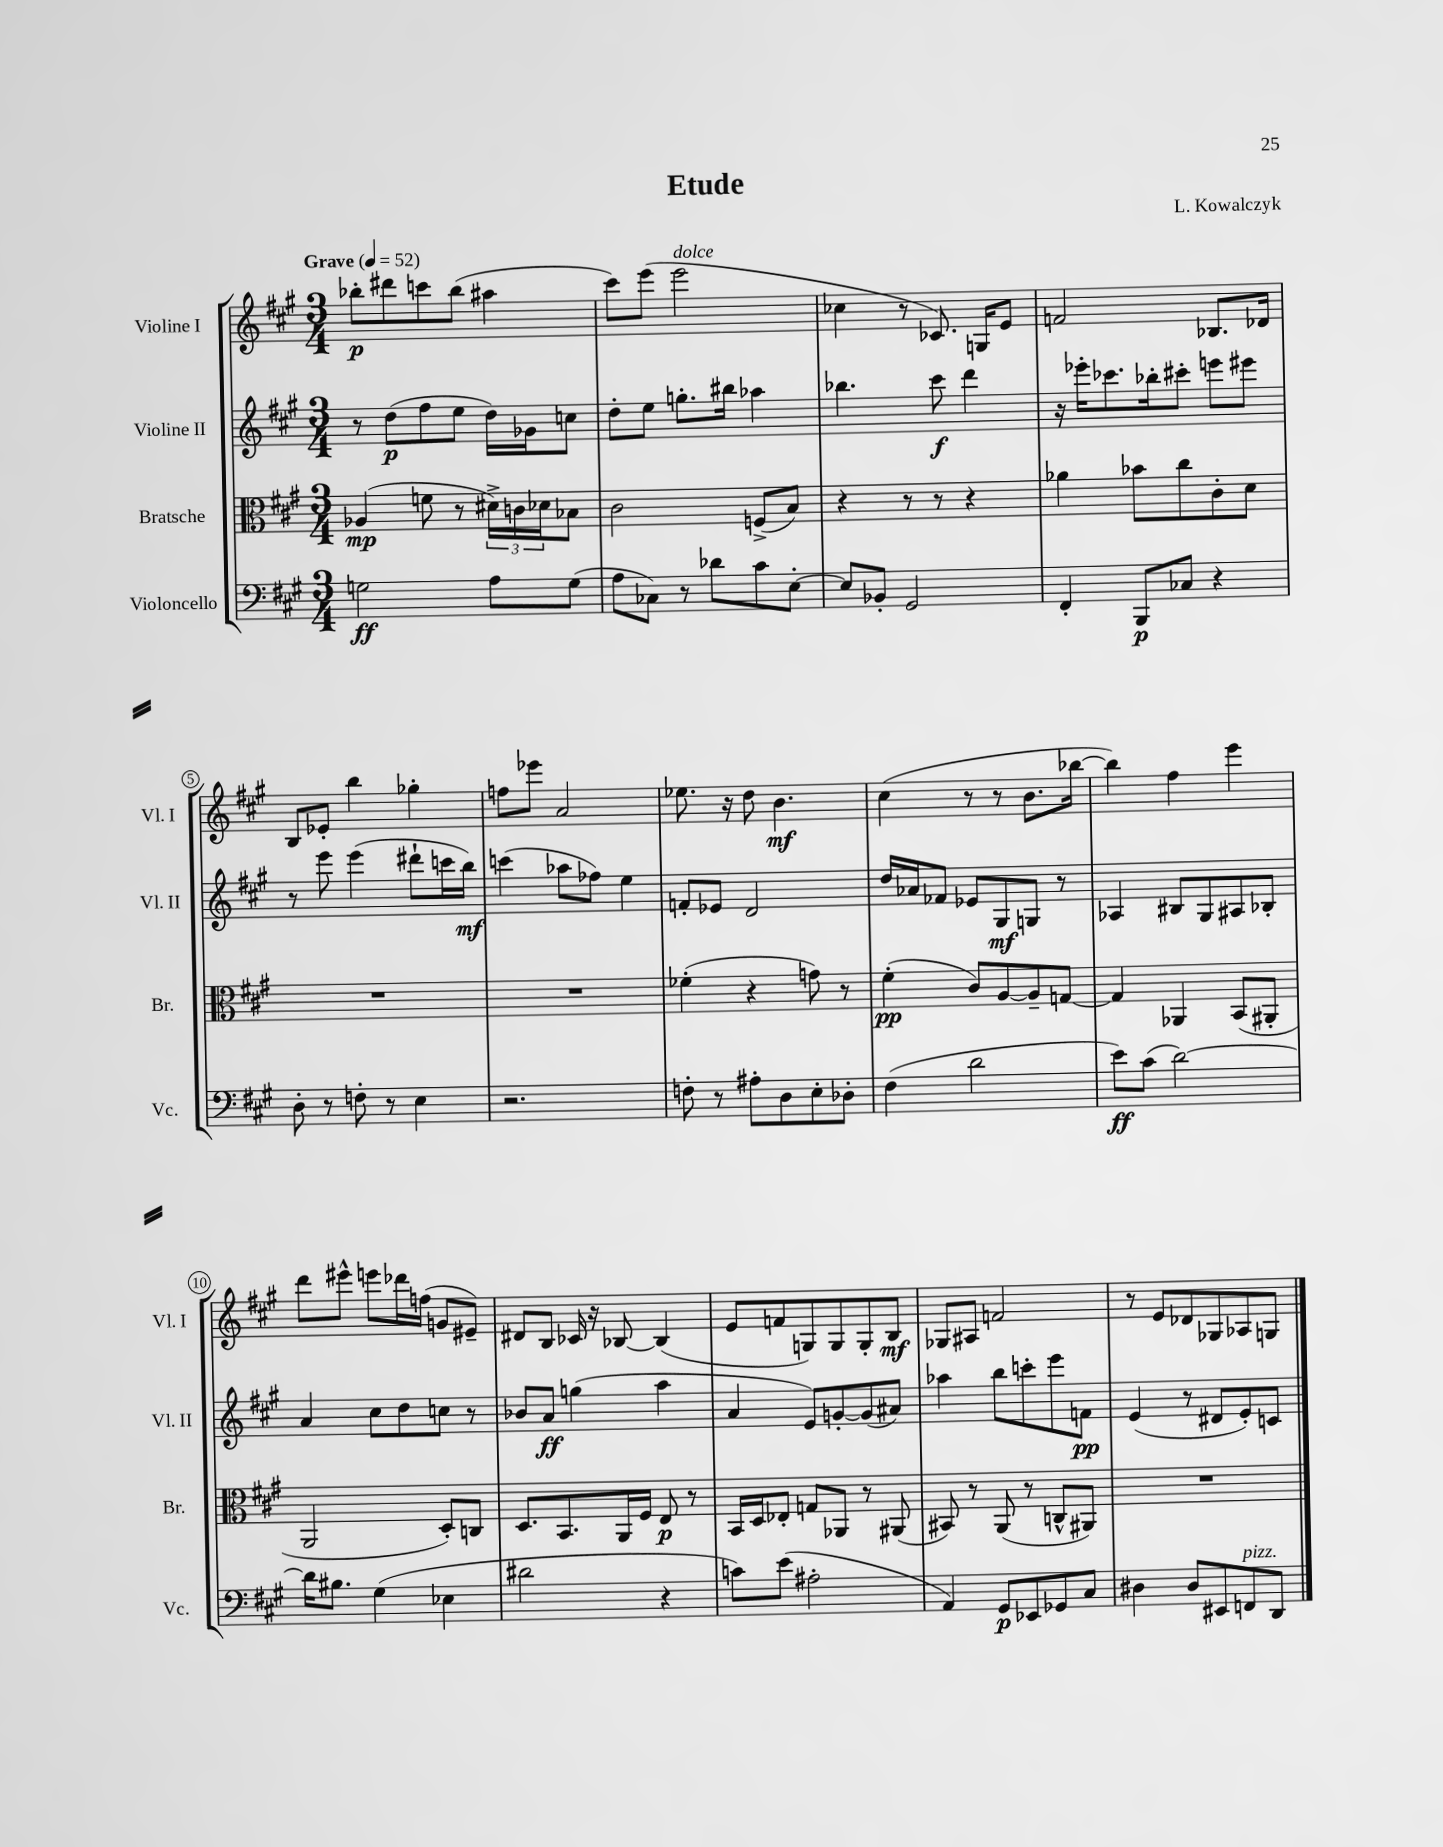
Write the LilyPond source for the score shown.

\header { title = "Etude" composer = "L. Kowalczyk" }
<<
\new StaffGroup <<
\new Staff = "s0" \with { instrumentName = "Violine I" shortInstrumentName = "Vl. I" } {
    \clef treble \key a \major \numericTimeSignature \time 3/4 \tempo "Grave" 4 = 52
    bes''8-.\p dis'''8 c'''8 bes''8( ais''4 |
    cis'''8) e'''8( e'''2^\markup { \italic "dolce" } |
    ces''4 r8 ces'8.) g16 e'8 |
    f'2 bes8. des'16 |
    b8 ees'8-. b''4 ges''4-. |
    f''8 ees'''8 a'2 |
    ees''8. r16 d''8 b'4.\mf |
    cis''4( r8 r8 b'8. bes''16~ |
    bes''4) fis''4 e'''4 |
    d'''8 eis'''8-^ e'''8 des'''16 f''16( g'8 eis'8--) |
    dis'8 b8 ces'16 r16 bes8~ bes4( |
    e'8 f'8 g8) g8 g8-. b8\mf |
    ges8 ais8 f'2 |
    r8 e'8 des'8 ges8 aes8 g8 \bar "|." |
}
\new Staff = "s1" \with { instrumentName = "Violine II" shortInstrumentName = "Vl. II" } {
    \clef treble \key a \major \numericTimeSignature \time 3/4
    r8 d''8\p( fis''8 e''8 d''16) ges'16 c''8 |
    d''8-. e''8 g''8.-. bis''16 aes''4 |
    bes''4. cis'''8\f d'''4 |
    r16 ees'''16-. ces'''8. bes''16-. cis'''8-. e'''8 eis'''8 |
    r8 e'''8 e'''4( dis'''8-! c'''16 b''16\mf) |
    c'''4( aes''8 fes''8) e''4 |
    f'8-. ees'8 d'2 |
    d''16 aes'16 fes'8 ees'8 gis8\mf g8 r8 |
    aes4 bis8 gis8 ais8 bes8-. |
    a'4 cis''8 d''8 c''8 r8 |
    bes'8 a'8\ff g''4( a''4 |
    a'4 e'8) g'8~-. g'8( ais'8) |
    aes''4 b''8 c'''8-. e'''8 f'8\pp |
    e'4( r8 dis'8 e'8-.) c'8 \bar "|." |
}
\new Staff = "s2" \with { instrumentName = "Bratsche" shortInstrumentName = "Br." } {
    \clef alto \key a \major \numericTimeSignature \time 3/4
    aes4\mp( f'8 r8 \tuplet 3/2 { dis'16->) c'16 des'16 } bes8 |
    cis'2 f8->( b8) |
    r4 r8 r8 r4 |
    aes'4 bes'8 cis''8 cis'8-. d'8 |
    R2. |
    R2. |
    fes'4-.( r4 g'8) r8 |
    fis'4-.\pp( cis'8) a8~ a8-- g8~ |
    g4 aes,4 b,8( ais,8-. |
    a,2 d8-.) c8 |
    d8. b,8. a,16 fis16 e8\p r8 |
    b,16 d16 ees8-. g8 aes,8 r8 ais,8( |
    bis,8) r8 a,8( r8 c8-^ ais,8) |
    R2. \bar "|." |
}
\new Staff = "s3" \with { instrumentName = "Violoncello" shortInstrumentName = "Vc." } {
    \clef bass \key a \major \numericTimeSignature \time 3/4
    g2\ff a8 g8( |
    a8 ces8) r8 des'8 cis'8 e8~-. |
    e8 bes,8-. gis,2 |
    fis,4-. b,,8\p ces8 r4 |
    d8-. r8 f8-. r8 e4 |
    r2. |
    f8-. r8 ais8-. d8 e8-. des8-. |
    fis4( d'2 |
    e'8\ff) cis'8( d'2~) |
    d'16 bis8. gis4( ees4 |
    dis'2 r4 |
    c'8) e'8( ais2-. |
    a,4) gis,8\p ees,8 ges,8 cis8 |
    dis4 dis8 eis,8 f,8^\markup { \italic "pizz." } d,8 \bar "|." |
}
>>
>>
\layout { \context { \Score \override BarNumber.stencil = #(make-stencil-circler 0.1 0.3 ly:text-interface::print) } }
